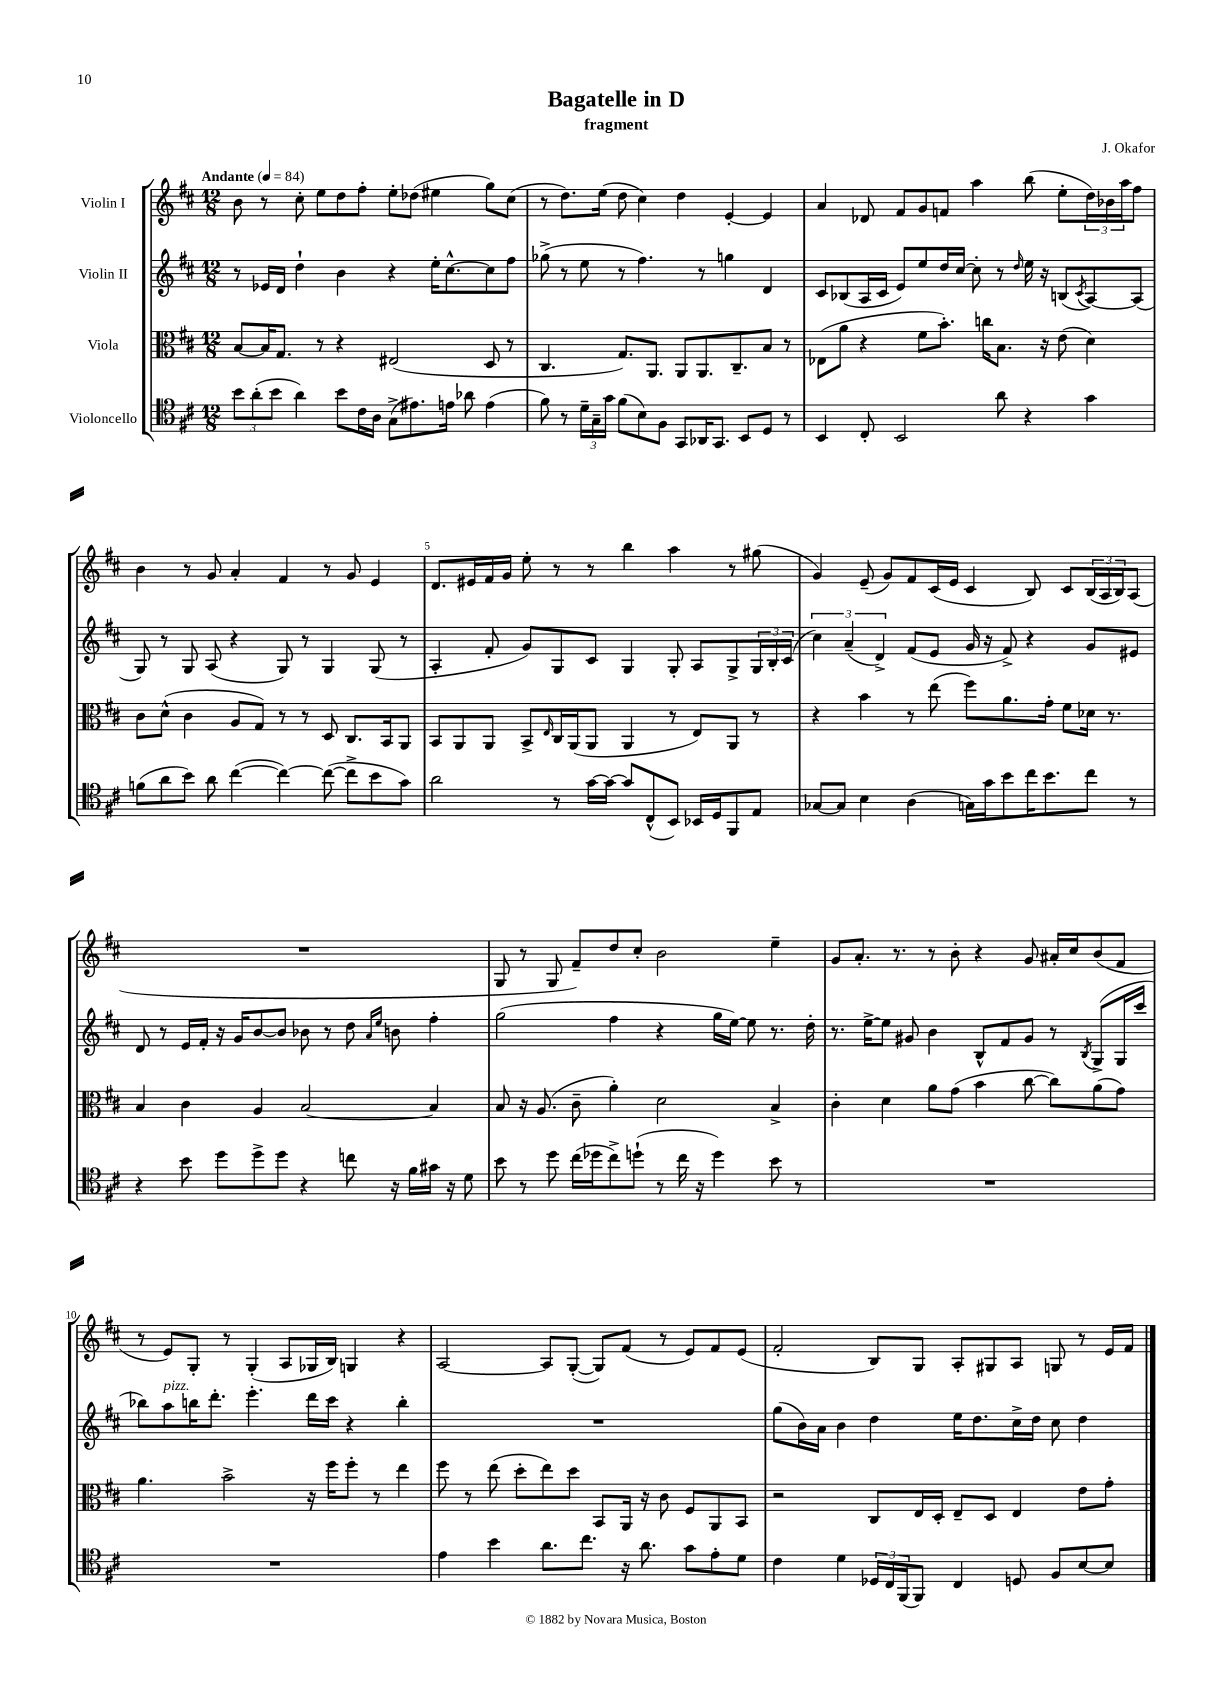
\header { title = "Bagatelle in D" composer = "J. Okafor" subtitle = "fragment" }
<<
\new StaffGroup <<
\new Staff = "s0" \with { instrumentName = "Violin I" } {
    \clef treble \key d \major \numericTimeSignature \time 12/8 \tempo "Andante" 4 = 84
    b'8 r8 cis''8-. e''8 d''8 fis''8-. e''8-. des''8( eis''4 g''8) cis''8( |
    r8 d''8.) e''16( d''8 cis''4) d''4 e'4~-. e'4 |
    a'4 des'8 fis'8 g'8 f'8 a''4 b''8( e''8-. \tuplet 3/2 { d''16) bes'16 a''16 } fis''8 |
    b'4 r8 g'8 a'4-. fis'4 r8 g'8 e'4 |
    d'8. eis'16 fis'16 g'16 e''8-. r8 r8 b''4 a''4 r8 gis''8( |
    g'4) e'8--( g'8) fis'8 cis'16( e'16 cis'4 b8) cis'8 \tuplet 3/2 { b16( a16 b16) } a8( |
    R1. |
    g8 r8 g8 fis'8--) d''8 cis''8-. b'2 e''4-- |
    g'8 a'8.-. r8. r8 b'8-. r4 g'8 ais'16-. cis''16 b'8( fis'8 |
    r8 e'8) g8-. r8 g4-.( a8 ges16 b16) g4 r4 |
    a2~ a8 g8~-.( g8) fis'8( r8 e'8) fis'8 e'8( |
    fis'2-. b8) g8 a8-. gis8 a8 g8 r8 e'16 fis'16 \bar "|." |
}
\new Staff = "s1" \with { instrumentName = "Violin II" } {
    \clef treble \key d \major \numericTimeSignature \time 12/8
    r8 ees'16 d'16 d''4-! b'4 r4 e''16-. cis''8.~-^ cis''8 fis''8 |
    ges''8->( r8 e''8 r8 fis''4.) r8 g''4 d'4 |
    cis'8 bes8( a16 cis'16 e'8) e''8 d''16 cis''16~ cis''8-. r8 \grace { d''16 } e''16 r16 b8( \acciaccatura { cis'8 } a8~) a8( |
    g8) r8 g8 a8( r4 g8) r8 g4 g8( r8 |
    a4-. fis'8-. g'8) g8 cis'8 g4 g8-. a8 g8-> \tuplet 3/2 { g16 b16-. cis'16( } |
    \tuplet 3/2 { cis''4) a'4--( d'4->) } fis'8( e'8 g'16 r16 fis'8->) r4 g'8 eis'8 |
    d'8 r8 e'16 fis'16-. r16 g'16 b'8~ b'8 bes'8 r8 d''8 \grace { a'16 e''16 } b'8 fis''4-. |
    g''2( fis''4 r4 g''16 e''16~) e''8 r8. d''16-. |
    r8. e''16~-> e''8 gis'8 b'4 b8-^ fis'8 gis'8 r8 \acciaccatura { b8 } g8->( g16 cis'''16 |
    bes''8) a''8^\markup { \italic "pizz." } b''16 d'''8.-. e'''4.-. d'''16 cis'''16 r4 b''4-. |
    R1. |
    g''8( b'16) a'16 b'4 d''4 e''16 d''8. cis''16-> d''16 cis''8 d''4 \bar "|." |
}
\new Staff = "s2" \with { instrumentName = "Viola" } {
    \clef alto \key d \major \numericTimeSignature \time 12/8
    b8~ b16 g8. r8 r4 eis2( d8 r8 |
    cis4. g8.) a,8. a,8 a,8. cis8.-- b8 r8 |
    ees8( a'8 r4 fis'8 b'8.-.) c''16 b8. r16 e'8( d'4) |
    cis'8 d'8-^( cis'4 a8 g8) r8 r8 d8 cis8. b,16 a,8 |
    b,8 a,8 a,8 b,8-> \grace { e16 } cis16 a,16( a,8 a,4 r8 e8) a,8 r8 |
    r4 b'4 r8 e''8( fis''8) a'8. g'16-. fis'8 des'16 r8. |
    b4 cis'4 a4 b2~ b4 |
    b8 r16 a8.( cis'8-- a'4-.) d'2 b4-> |
    cis'4-. d'4 a'8 g'8( b'4 cis''8~ cis''8) a'8( g'8) |
    a'4. b'2-> r16 fis''16 fis''8-. r8 e''4 |
    fis''8 r8 e''8( d''8-. e''8) d''8 b,8 a,16 r16 cis'8 fis8 a,8 b,8 |
    r2 cis8 e16 d16-. e8-- d8 e4 e'8 g'8-. \bar "|." |
}
\new Staff = "s3" \with { instrumentName = "Violoncello" } {
    \clef tenor \key d \major \numericTimeSignature \time 12/8
    \tuplet 3/2 { b'8 a'8-.( b'8 } a'4) b'8 cis'16 a16 g8->( eis'8.) e'16 aes'8 e'4( |
    fis'8) r8 \tuplet 3/2 { d'16-- g16-- g'16 } fis'8( b8) fis8 g,8 aes,16 g,8. b,8 d8 r8 |
    b,4 cis8-. b,2 a'8 r4 g'4 |
    f'8( a'8 b'8) a'8 cis''4~( cis''4~) cis''8~( cis''8-> b'8 g'8) |
    a'2 r8 g'16~ g'16~ g'8 cis8-^( b,8) bes,16 d16 fis,8 e8 |
    ges8~ ges8 b4 a4( g16) g'16 b'8 cis''16 b'8. cis''8 r8 |
    r4 b'8 d''8 d''8-> d''8 r4 c''8 r16 fis'16 gis'16 r16 d'8 |
    b'8 r8 d''8 cis''16( des''16 cis''8->) d''8-!( r8 cis''16 r16 d''4) b'8 r8 |
    R1. |
    R1. |
    e'4 b'4 a'8. cis''8. r16 a'8. g'8 e'8-. d'8 |
    cis'4 d'4 \tuplet 3/2 { des16 cis16 fis,16( } fis,8) cis4 d8 fis8 b8~ b8 \bar "|." |
}
>>
>>
\layout { \context { \Score \override BarNumber.break-visibility = ##(#f #t #t) barNumberVisibility = #(every-nth-bar-number-visible 5) } }
